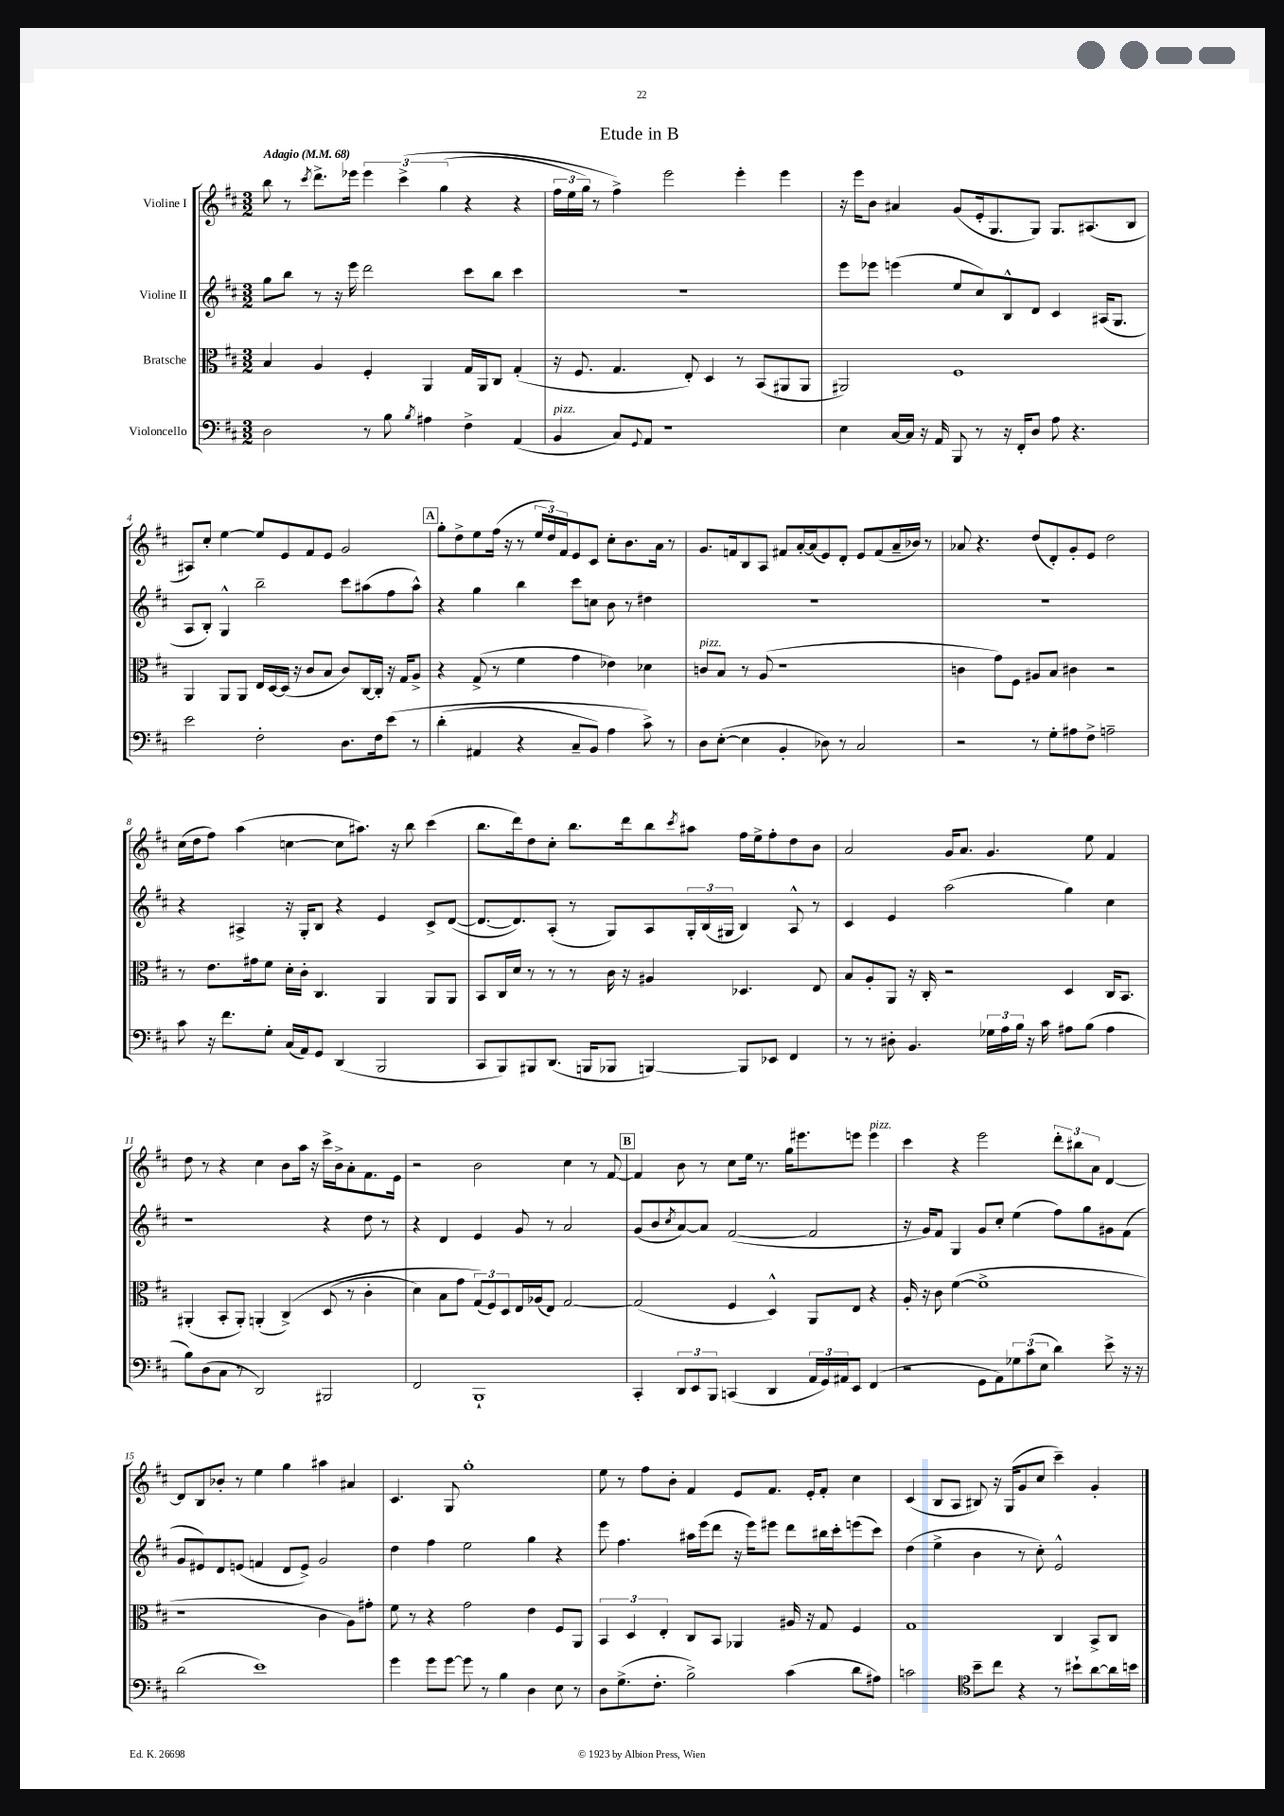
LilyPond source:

\header { title = "Etude in B" }
<<
\new StaffGroup <<
\new Staff = "s0" \with { instrumentName = "Violine I" } {
    \clef treble \key d \major \numericTimeSignature \time 3/2 \tempo "Adagio" 4 = 68
    b''8 r8 \acciaccatura { cis'''8 } d'''8.-> ees'''16 \tuplet 3/2 { ees'''4 cis'''4->\( g''4( } r4 r4 |
    \tuplet 3/2 { fis''16 e''16 g''16) } r8 fis''4->\) e'''2 e'''4-. e'''4 |
    r16 e'''16 b'8 ais'4 g'8( e'16-. g8. g8) g8. ais8.( b8 |
    ais8) cis''8-. e''4~ e''8 e'8 fis'8 e'8 g'2 |
    \mark \markup { \box "A" } g''8-. d''8-> e''8 fis''16( r16 r8 \tuplet 3/2 { e''16 d''16) fis'16 } e'8 cis'8 cis''8-. b'8. a'16 r8 |
    g'8. f'16 b8 a8 fis'8 a'16~-. a'16( e'8) d'8-. e'8 fis'8( a'16-- bes'16) r8 |
    aes'8 r4. d''8( d'8-.) g'8-. e'8 d''2 |
    cis''16( d''16 fis''8) a''4( c''4~ c''8 ais''8.) r16 b''8 cis'''4( |
    b''8. d'''16) d''8 cis''8-. b''8. d'''16 b''8 \acciaccatura { cis'''8 } ais''8 fis''16 e''16-> fis''8-. d''8 b'8 |
    a'2 g'16 a'8. g'4. e''8 fis'4 |
    d''8 r8 r4 cis''4 b'8 a''16 r16 cis'''16-> b'16-> a'8-. fis'8. e'16 |
    r2 b'2 cis''4 r8 fis'8~ |
    \mark \markup { \box "B" } fis'4 b'8 r8 cis''8 e''16 r8. g''16 eis'''8. e'''8 e'''4^\markup { \italic "pizz." } |
    cis'''4 r4 e'''2 \tuplet 3/2 { d'''8-. bis''8 a'8 } d'4~ |
    d'8 b8 bes'8-. r8 e''4 g''4 ais''4 ais'4 |
    cis'4. g8 g''1-. |
    e''8 r8 fis''8 b'8-. fis'4 e'8 fis'8. e'16-. fis'8-. cis''4 |
    cis'4( b8 a8 bis8) r16 g16( g'8 cis''8 cis'''4--) g'4-. \bar "|." |
}
\new Staff = "s1" \with { instrumentName = "Violine II" } {
    \clef treble \key d \major \numericTimeSignature \time 3/2
    g''8 b''8 r8 r16 e'''16 d'''2 cis'''8 b''8 cis'''4 |
    R1. |
    e'''8 ees'''8 e'''4( e''8 cis''8) b8-^ d'8 cis'4 ais16( g8. |
    a8 b8-.) g4-^ b''2-- cis'''8 ais''8( fis''8 ais''8-^) |
    \mark \markup { \box "A" } r4 g''4 b''4 cis'''8 c''8 b'8 r8 dis''4 |
    R1. |
    R1. |
    r4 ais4-> r16 g16-. b8 r4 e'4 cis'8-> d'8~( |
    d'8.~ d'8.) a8-.( r8 g8) a8 \tuplet 3/2 { g16-. b16( gis16 } b4) a8-^ r8 |
    cis'4 e'4 a''2( g''4) cis''4 |
    r1 r4 d''8 r8 |
    r4 d'4 e'4 g'8 r8 a'2 |
    \mark \markup { \box "B" } g'8( b'8 \acciaccatura { cis''8 } a'8~) a'8 fis'2~( fis'2 |
    r16 g'16) fis'8 g4 g'8 cis''8-. e''4( fis''8) g''8 gis'8 fis'8( |
    g'8 eis'8) d'8 e'8( f'4 d'8 e'8->) g'2 |
    d''4 fis''4 e''2 g''4 r4 |
    e'''8 fis''4. ais''16 e'''16( d'''8 r16 e'''16) eis'''8 d'''8 bis''16 cis'''16-. e'''8( cis'''8) |
    d''4( e''4-> b'4 r8 cis''8-.) e'2-^ \bar "|." |
}
\new Staff = "s2" \with { instrumentName = "Bratsche" } {
    \clef alto \key d \major \numericTimeSignature \time 3/2
    b4 a4 fis4-. a,4 g16 a,16 cis8 g4-.( |
    r16 fis8. g4. e8-.) d4 r8 b,8( ais,8 ais,8 |
    ais,2) fis1 |
    a,4 a,8 a,8 e16 d16~ d16( r16 cis'8 b8 cis'8) cis16~ cis16-. r16 g16 a8-> |
    \mark \markup { \box "A" } r4 g8->( r8 fis'4 g'4 ees'4) des'4 |
    c'8^\markup { \italic "pizz." } b8 r8 a8( r1 |
    c'4 g'8) fis8 ais8 b8 cis'4 r2 |
    r8 e'8. gis'16 fis'8 d'16-. cis'16-. cis4. a,4 a,8 a,8 |
    b,8 cis16 d'16 r8 r8 r8 cis'16 r16 ais4 des4. e8 |
    b8 a8-. a,8 r16 cis16-. r2 d4 cis16 b,8. |
    ais,4-.( b,8-. ais,8-.) a,4-.( cis4->)\( d8( r8 cis'4-. |
    d'4) b8 g'8 \tuplet 3/2 { g8(\) fis8) d8 } e16 aes16( e8) g2~ |
    \mark \markup { \box "B" } g2( fis4 d4-^) a,8 e8 r4 |
    a16-. r16 cis'8 fis'4~( fis'1-> |
    r1 cis'4 a8) gis'8-. |
    fis'8 r8 r4 g'2 e'4 fis8 a,8 |
    \tuplet 3/2 { b,4 d4 e4-. } cis8 b,8 aes,4 ais16 r16 g8 fis4 |
    g1 cis4 b,8-> cis8 \bar "|." |
}
\new Staff = "s3" \with { instrumentName = "Violoncello" } {
    \clef bass \key d \major \numericTimeSignature \time 3/2
    d2 r8 b8 \acciaccatura { b8 } ais4 fis4-> a,4( |
    b,4^\markup { \italic "pizz." } cis8) \appoggiatura { g,8 } a,8 r1 |
    e4 cis16~ cis16 r16 a,16 b,,8 r8 r16 fis,16-. d8 a8 r4. |
    e'2 fis2-. d8. fis16 e'8\( r8 |
    \mark \markup { \box "A" } d'4-.( ais,4 r4 cis8-- b,8) a4 cis'8->\) r8 |
    d8 e8~-.( e4 b,4-. des8) r8 cis2 |
    r2 r8 g8-. ais8 fis8-> a2-- |
    cis'8 r16 fis'8. g8-. cis16( a,16) g,8 d,4( b,,2 |
    cis,8 b,,8) bis,,8 d,8.( b,,16 bes,,8 b,,4~) b,,8 ees,8 fis,4 |
    r8 r8 dis8-. b,4. \tuplet 3/2 { ges16 a16 b16 } r16 cis'16 ais8 b8( ais4 |
    b8) d8( cis8 r8 d,2) bis,,2 |
    fis,2 b,,1-! |
    \mark \markup { \box "B" } cis,4-. \tuplet 3/2 { d,8 e,8 b,,8 } c,4( d,4 \tuplet 3/2 { a,16 g,16) ais,16 } e,8 fis,4( |
    r2 g,8 a,8) \tuplet 3/2 { ges8 cis'8( e8 } d'4) e'8-> r16 r16 |
    d'2( e'1) |
    g'4 g'8 g'8~ g'8 r8 b4 d4 e8 r8 |
    d8 g8.->( fis8.-. b2->) cis'4( d'8 ais8) |
    c'2 \clef tenor b'8-- cis''8 r4 r8 bis'8-! a'8~ a'16 b'16 \bar "|." |
}
>>
>>
